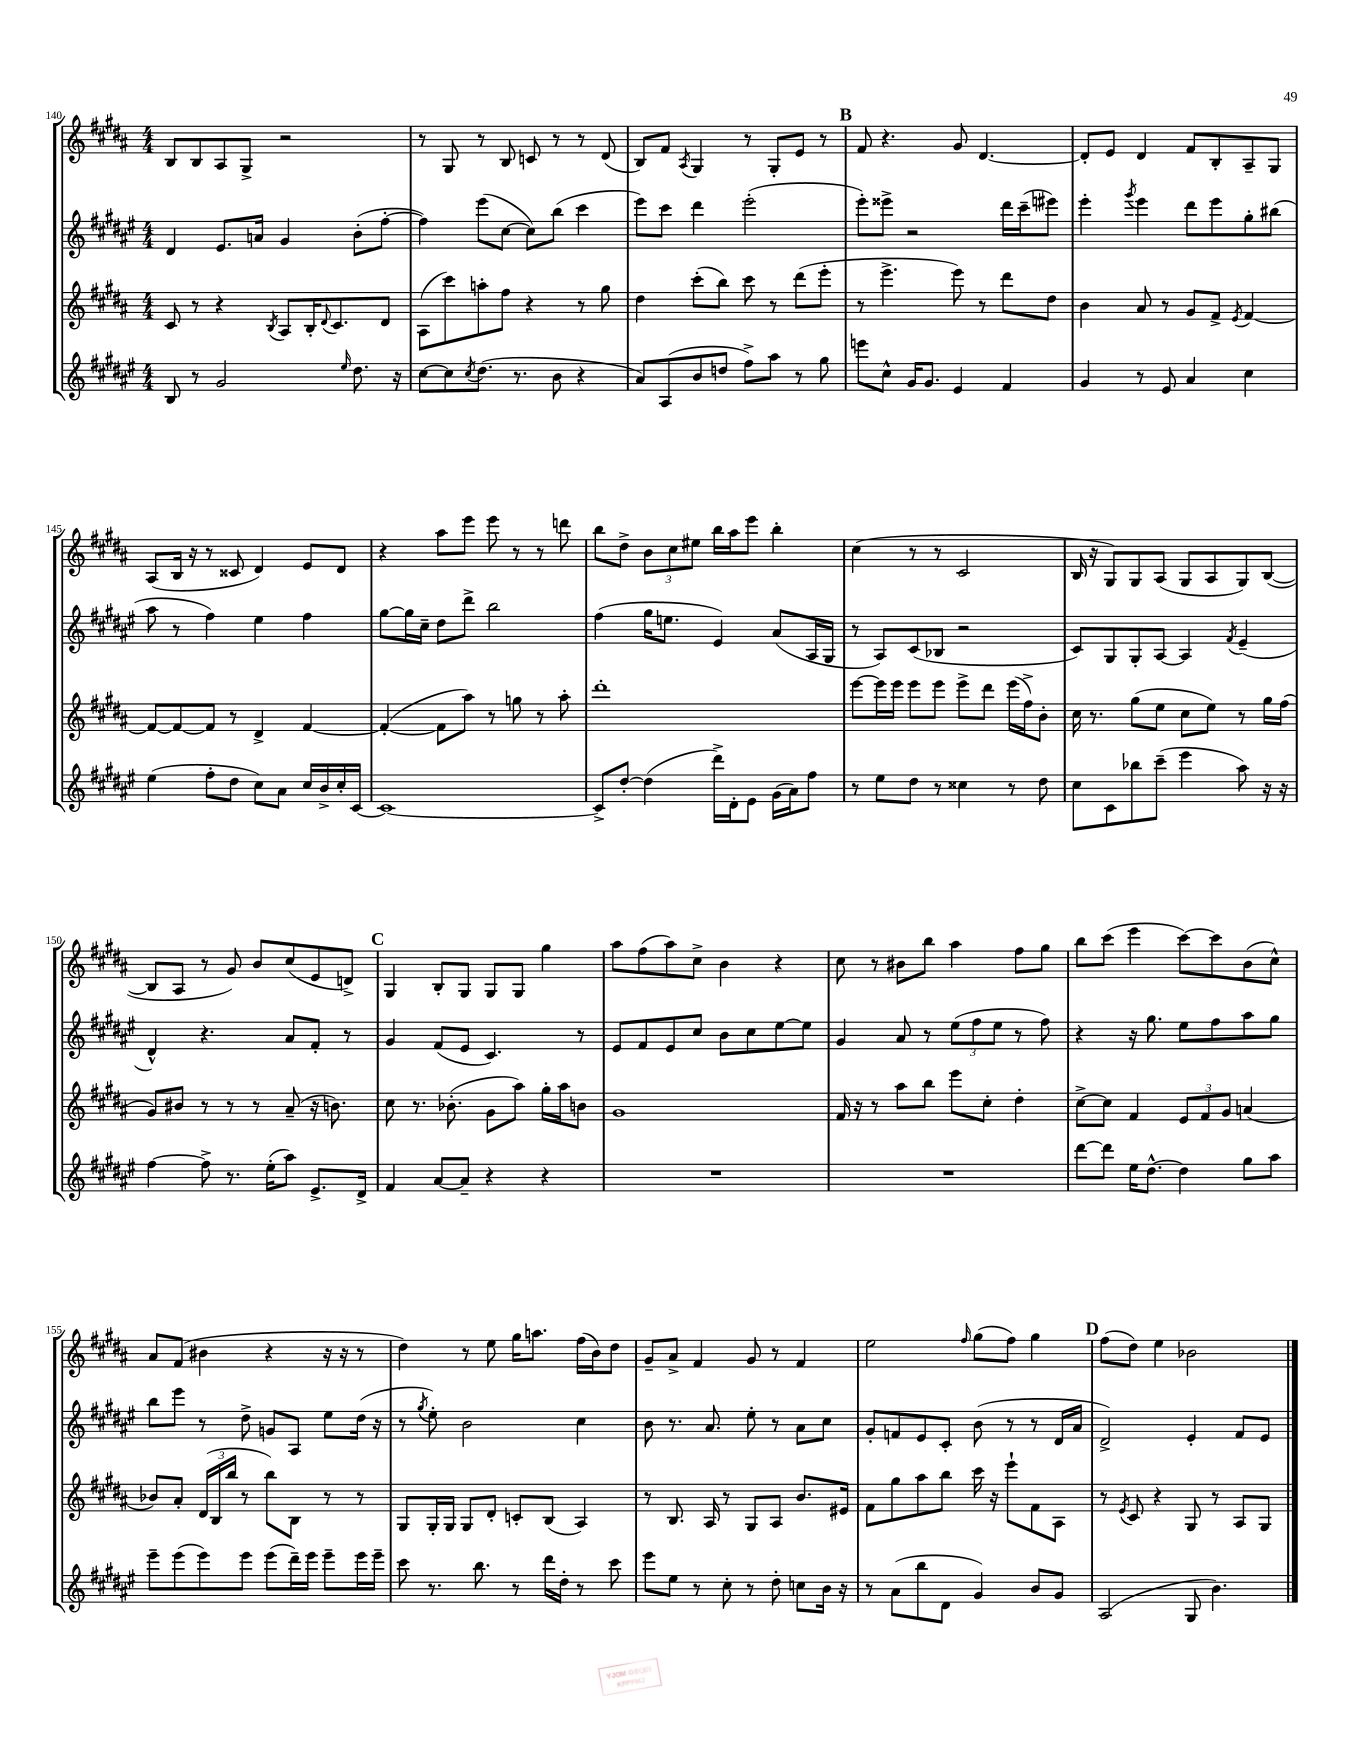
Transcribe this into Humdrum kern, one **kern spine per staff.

**kern	**kern	**kern	**kern
*part4	*part3	*part2	*part1
*staff4	*staff3	*staff2	*staff1
*clefG2	*clefG2	*clefG2	*clefG2
*k[f#c#g#d#a#e#]	*k[f#c#g#d#a#]	*k[f#c#g#d#a#e#]	*k[f#c#g#d#a#]
*M4/4	*M4/4	*M4/4	*M4/4
=140	=140	=140	=140
8B/	8c#/	4d#/	8B/L
8r	8r	.	8B/
2g#/	4r	8.e#/L	8A#/
.	.	.	8G#^/J
.	.	16an/Jk	.
.	8qB/	.	.
.	8A#/L	4g#/	2r
.	16B'/K	.	.
.	8qqd#/	.	.
.	8.c#/	.	.
16qqee#/	.	.	.
8.dd#\	.	(8b'\L	.
.	8d#/J	[8ff#'\J	.
16r	.	.	.
=141	=141	=141	=141
[8cc#\L	(8A#\L	4ff#\])	8r
8cc#\]	8ccc#\)	.	8G#/
8qcc#/	.	.	.
(8.dd#\J	8aan'\	(8eee#\L	8r
.	8ff#\J	[8cc#\J	8B/
8.r	.	.	.
.	4r	8cc#\L])	8cn/
8b\	.	(8bb\J	8r
4r	8r	4ccc#\	8r
.	8gg#\	.	(8d#/
=142	=142	=142	=142
8a#/L)	4dd#\	8eee#\L)	8B/L)
(8A#/	.	8ccc#\J	8f#/J
.	.	.	8qA#/
8b/	(8ccc#'\L	4ddd#\	4G#/
8ddn/J	8bb\J)	.	.
8ff#^\L)	8ccc#\	(2eee#'\	8r
8aa#\J	8r	.	8G#'/L
8r	(8ddd#\L	.	8e/J
8gg#\	8eee'\J	.	8r
!!LO:REH:place=s1:t=B
=143	=143	=143	=143
8eeen\L	8r	8eee#'\L)	8f#/
8cc#^^\J	4.eee^\	8eee##X^\J	4.r
16g#/KL	.	2r	.
8.g#/J	.	.	.
4e#/	8eee\)	.	8g#/
.	8r	.	[4.d#/
4f#/	8ddd#\L	16ddd#\LL	.
.	.	(16ccc#~\J	.
.	8dd#\J	8eee#X\J)	.
=144	=144	=144	=144
4g#/	4b\	4eee#'\	8d#'/L]
.	.	.	8e/J
.	.	8qggg#/	.
8r	8a#/	4eee#\	4d#/
8e#/	8r	.	.
4a#/	8g#/L	8ddd#\L	8f#/L
.	8f#^/J	8eee#\	8B'/
.	8qe/	.	.
4cc#\	[4f#/	8gg#'\	8A#~/
.	.	(8bb#X\J	8G#/J
!!LO:LB:g=z
=145	=145	=145	=145
(4ee#\	8f#/L_	8aa#\	(8A#/L
.	8f#/_	8r	16B/Jk
.	.	.	16r
8ff#'\L	8f#/J]	4ff#\)	8r
8dd#\J	8r	.	8c##X/
8cc#\L)	4d#^/	4ee#\	4d#/)
8a#\J	.	.	.
16cc#/LL	[4f#/	4ff#\	8e/L
16b^/	.	.	.
16cc#'/	.	.	8d#/J
[16c#/JJ	.	.	.
=146	=146	=146	=146
1c#_	(4f#'/_	[8gg#\L	4r
.	.	16gg#\L]	.
.	.	16cc#~\JJ	.
.	8f#\L]	8dd#\L	8aa#\L
.	8aa#\J)	8ddd#^\J	8eee\J
.	8r	2bb\	8eee\
.	8ggn\	.	8r
.	8r	.	8r
.	8aa#'\	.	8dddn\
=147	=147	=147	=147
8c#^/L]	1ddd#'	(4ff#\	8bb\L
[8dd#'/J	.	.	8dd#^\J
(4dd#\]	.	16gg#\KL	12b\L
.	.	8.een\J	.
.	.	.	12cc#\
.	.	.	12ee#X\J
16ddd#^\LL)	.	4e#/)	16bb\LL
16d#'\J	.	.	16aa#\J
8e#\J	.	.	8eee\J
(16g#\LL	.	(8a#/L	4bb'\
16a#\J)	.	.	.
8ff#\J	.	16A#/L	.
.	.	16G#/JJ	.
=148	=148	=148	=148
8r	[8eee\L	8r	(4cc#\
8ee#\L	16eee\L]	8A#/L)	.
.	16eee\JJ	.	.
8dd#\J	8eee\L	(8c#/	8r
8r	8eee\J	8B-X/J	8r
4cc##X\	8eee^\L	2r	2c#/
.	8ddd#\J	.	.
8r	(16eee\LL	.	.
.	16ff#^\J)	.	.
8dd#\	8b'\J	.	.
=149	=149	=149	=149
8cc#\L	16cc#\	8c#/L)	16B/
.	8.r	.	16r
8c#\	.	8G#/	8G#/L)
8bb-X\	(8gg#\L	8G#'/	8G#/
(8ccc#~\J	8ee\J	[8A#/J	(8A#/J
4eee#\	8cc#\L	4A#/]	8G#/L
.	8ee\J)	.	8A#/
.	.	8qf#/	.
8aa#\)	8r	(4e#~/	8G#/)
16r	16gg#\LL	.	([8B/J
16r	(16ff#\JJ	.	.
!!LO:LB:g=z
=150	=150	=150	=150
[4ff#\	8g#/L)	4d#^^/)	8B/L]
.	8b#X/J	.	8A#/J
8ff#^\]	8r	4.r	8r
8.r	8r	.	8g#/)
.	8r	.	8b/L
(16ee#'\KL	.	.	.
8aa#\J)	(8a#~/	8a#/L	(8cc#/
8.e#^/L	16r	8f#'/J	8e/
.	8.bn\)	.	.
.	.	8r	8dn^/J)
16d#^/Jk	.	.	.
!!LO:REH:place=s1:t=C
=151	=151	=151	=151
4f#/	8cc#\	4g#/	4G#/
.	8.r	.	.
[8a#/L	.	(8f#/L	8B'/L
.	(8.b-X'\	.	.
8a#~/J]	.	8e#/J	8G#/J
4r	8g#\L	4.c#/)	8G#/L
.	8aa#\J)	.	8G#/J
4r	16gg#'\LL	.	4gg#\
.	16aa#\J	.	.
.	8bn\J	8r	.
=152	=152	=152	=152
1r	1g#	8e#/L	8aa#\L
.	.	8f#/	(8ff#\
.	.	8e#/	8aa#\)
.	.	8cc#/J	8cc#^\J
.	.	8b\L	4b\
.	.	8cc#\	.
.	.	[8ee#\	4r
.	.	8ee#\J]	.
=153	=153	=153	=153
1r	16f#/	4g#/	8cc#\
.	16r	.	.
.	8r	.	8r
.	8aa#\L	8a#/	8b#X\L
.	8bb\J	8r	8bb\J
.	8eee\L	(12ee#\L	4aa#\
.	.	12ff#\	.
.	8cc#'\J	.	.
.	.	12ee#\J	.
.	4dd#'\	8r	8ff#\L
.	.	8ff#\)	8gg#\J
=154	=154	=154	=154
[8ddd#\L	[8cc#^\L	4r	8bb\L
8ddd#\J]	8cc#\J]	.	(8ccc#\J
16ee#\KL	4f#/	16r	4eee\
[8.dd#^^\J	.	8.gg#\	.
4dd#\]	12e/L	8ee#\L	[8ccc#\L)
.	12f#/	.	.
.	.	8ff#\	8ccc#\]
.	12g#/J	.	.
8gg#\L	(4an/	8aa#\	(8b\
8aa#\J	.	8gg#\J	8cc#^^\J)
!!LO:LB:g=z
=155	=155	=155	=155
8eee#~\L	8b-X/L)	8bb\L	8a#/L
(8eee#\	8a#'/J	8eee#\J	(8f#/J
8eee#\)	(24d#/LL	8r	4b#X\
.	24B/	.	.
.	24bb/JJ	.	.
8eee#\J	8r	8dd#^\	.
(8eee#\L	8bb\L)	8gn/L	4r
16ddd#~\L)	8B\J	8A#/J	.
16eee#\JJ	.	.	.
8eee#~\L	8r	8ee#\L	16r
.	.	.	16r
16eee#\L	8r	(16dd#\Jk	8r
16eee#~\JJ	.	16r	.
=156	=156	=156	=156
8ccc#\	8G#/L	8r	4dd#\)
.	.	8qgg#/	.
8.r	16G#'/L	8ee#'\)	.
.	16G#/JJ	.	.
.	8G#/L	2b\	8r
8.bb\	.	.	.
.	8d#'/J	.	8ee\
8r	8cn'/L	.	16gg#\KL
.	.	.	8.aan\J
16ddd#\LL	(8B/J	.	.
16dd#'\JJ	.	.	.
8r	4A#/)	4cc#\	(16ff#\LL
.	.	.	16b\J)
8ccc#\	.	.	8dd#\J
=157	=157	=157	=157
8eee#\L	8r	8b\	8g#~/L
8ee#\J	8.B/	8.r	8a#^/J
8r	.	.	4f#/
.	16A#/	8.a#/	.
8cc#'\	8r	.	.
8r	8G#/L	8ee#'\	8g#/
8dd#'\	8A#/J	8r	8r
8ccn\L	8.b/L	8a#\L	4f#/
16b\Jk	.	8cc#\J	.
16r	16e#X/Jk	.	.
=158	=158	=158	=158
8r	8f#\L	8g#'/L	2ee\
(8a#\L	8gg#\	8fn/	.
8bb\	8aa#\	8e#/	.
8d#\J	8bb\J	8c#'/J	.
.	.	.	16qqff#/
4g#/)	16ccc#\	(8b\	(8gg#\L
.	16r	.	.
.	8eee`\L	8r	8ff#\J)
8b/L	8f#\	8r	4gg#\
8g#/J	8A#\J	16d#/LL	.
.	.	16a#/JJ	.
!!LO:REH:place=s1:t=D
=159	=159	=159	=159
(2A#/	8r	2d#^/)	(8ff#\L
.	8qe/	.	.
.	8c#/	.	8dd#\J)
.	4r	.	4ee\
8G#/	8G#/	4e#'/	2b-X\
4.b\)	8r	.	.
.	8A#/L	8f#/L	.
.	8G#/J	8e#/J	.
==	==	==	==
*-	*-	*-	*-
